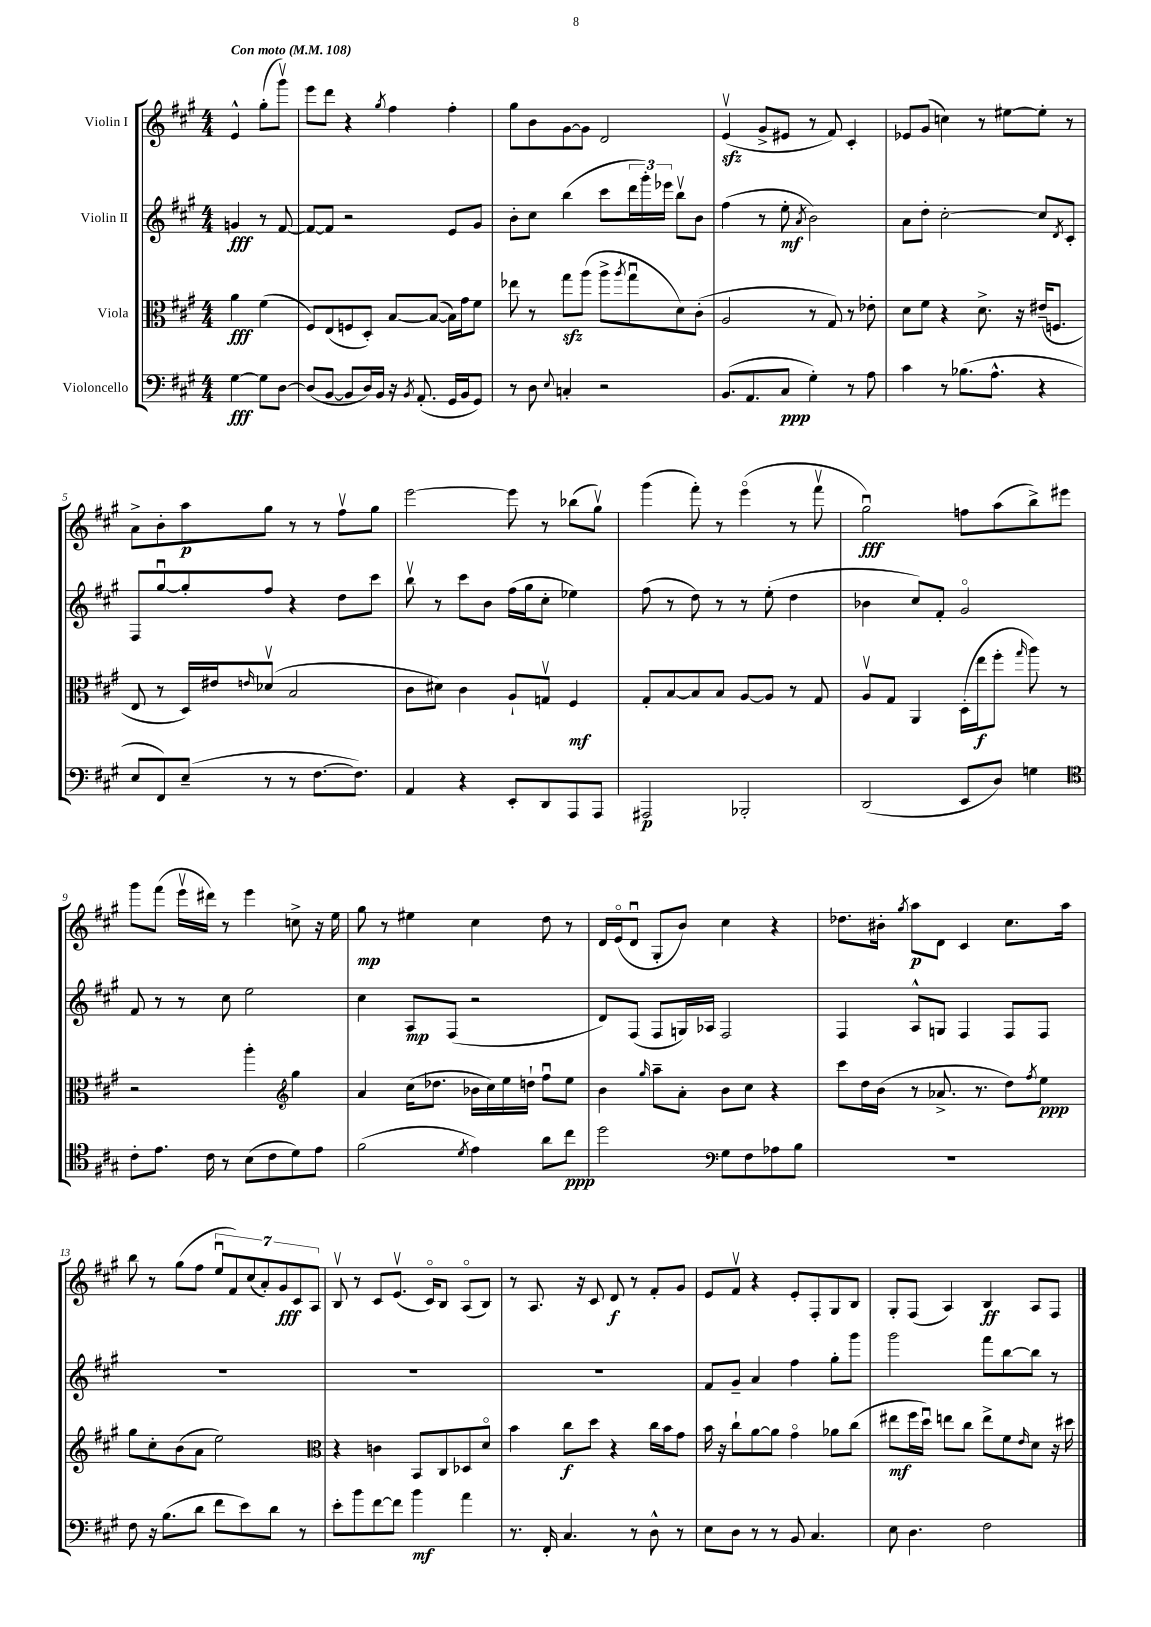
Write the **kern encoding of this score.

**kern	**kern	**kern	**kern
*staff4	*staff3	*staff2	*staff1
*clefF4	*clefC3	*clefG2	*clefG2
*k[f#c#g#]	*k[f#c#g#]	*k[f#c#g#]	*k[f#c#g#]
*M4/4	*M4/4	*M4/4	*M4/4
*MM108	*MM108	*MM108	*MM108
[4G#	4a	4g	4e^^
8G#]	(4f#	8r	(8gg#'
[8D	.	[8f#	8ggg#v)
=	=	=	=
(8D]	8F#)	8f#_	8eee
[8BB	(8E	8f#]	8ddd
8BB]	8F	2r	4r
16D)	8D')	.	.
16BB	.	.	.
.	.	.	8qgg#
16r	[8B	.	4ff#
8qBB	.	.	.
(8.AA'	.	.	.
.	(8B_	.	.
16GG#	16B])	8e	4ff#'
16BB	16g#	.	.
8GG#)	8f#	8g#	.
=	=	=	=
8r	8ee-	8b'	8gg#
8D	8r	8cc#	8b
8qqE	.	.	.
4C'	8gg#	(4bb	[8g#
.	(8aa	.	8g#]
2r	8aa^	8ccc#	2d
.	8qaa	.	.
.	8gg#u	24ddd	.
.	.	24ggg#')	.
.	.	24eee-	.
.	8d)	8bbv	.
.	(8c#'	8b	.
=	=	=	=
(8.BB	2A	(4ff#	(4ev
8.AA	.	.	.
.	.	8r	8g#^
8C#	.	8ee'	8e#
.	.	8qa	.
4G#')	8r	2b)	8r
.	8G#)	.	8f#)
8r	8r	.	4c#'
8A	8e-'	.	.
=	=	=	=
4c#	8d	8a	8e-
.	8f#	8dd'	(8g#
8r	4r	[2cc#'	4cc)
(8.B-	.	.	.
.	8.d^	.	8r
8.A^^	.	.	.
.	.	.	[8ee#
.	16r	.	.
4r	(16e#~	8cc#]	8ee#']
.	8.F	.	.
.	.	8qd	.
.	.	8c#'	8r
=	=	=	=
8E	8E	8F#	8a^
8FF#)	8r	[8gg#u	8b'
(8E~	16D)	8gg#']	8aa
.	16e#	.	.
.	16qqe	.	.
8r	(8d-v	8ff#	8gg#
8r	2B	4r	8r
[8.F#	.	.	8r
.	.	8dd	8ff#v
8.F#])	.	.	.
.	.	8ccc#	8gg#
=	=	=	=
4AA	8c#	8bbv	[2eee
.	8d#)	8r	.
4r	4c#	8ccc#	.
.	.	8b	.
8EE'	8A`	(16ff#	8eee]
.	.	16gg#	.
8DD	8Gv	8cc#'	8r
8AAA	4F#	4ee-)	(8bb-
8AAA	.	.	8gg#v)
=	=	=	=
2AAA#	8G#'	(8ff#	(4ggg#
.	[8B	8r	.
.	8B]	8dd)	8fff#')
.	8B	8r	8r
2BBB-'	[8A	8r	(4eeeo
.	8A]	(8ee'	.
.	8r	4dd	8r
.	8G#	.	8fff#v
=	=	=	=
(2DD	8Av	4b-	2gg#u)
.	8G#	.	.
.	4AA	8cc#)	.
.	.	8f#'	.
8EE	(16D'	2g#o	8ff
.	16ee	.	.
8D)	8ff#'	.	(8aa
.	16qqgg#	.	.
4G	8aa)	.	8bb^)
.	8r	.	8eee#
=	=	=	=
*clefC4	*	*	*
8c#'	2r	8f#	8ggg#
8.e	.	8r	(8fff#
.	.	8r	16eeev
16c#	.	.	16ddd#)
8r	.	8cc#	8r
(8B	4aa'	2ee	4eee
8c#	.	.	.
*	*clefG2	*	*
8d)	4gg#	.	8cc^
8e	.	.	16r
.	.	.	16ee
=	=	=	=
(2f#	4a	4cc#	8gg#
.	.	.	8r
.	(16cc#	8A	4ee#
.	8.dd-	.	.
.	.	(8F#	.
8qd	.	.	.
4e)	16b-	2r	4cc#
.	16cc#)	.	.
.	16ee	.	.
.	16dd`	.	.
8a	8ff#u	.	8dd
8cc#	8ee	.	8r
=	=	=	=
2dd	4b	8d)	16d
.	.	.	(16eo
.	.	(8F#	8du
.	16qqgg#	.	.
.	8aa~	8F#	8G#'
.	8a'	16G)	8b)
.	.	16A-	.
*clefF4	*	*	*
8G#	8b	2F#	4cc#
8F#	8cc#	.	.
8A-	4r	.	4r
8B	.	.	.
=	=	=	=
1r	8ccc#	4F#	8.dd-
.	16dd	.	.
.	(16b	.	16b#'
.	.	.	8qgg#
.	8r	8A^^	8aa
.	8.a-^	8G	8d
.	.	4F#	4c#
.	8.r	.	.
.	8dd)	8F#	8.cc#
.	8qff#	.	.
.	8ee	8F#	.
.	.	.	16aa
=	=	=	=
8F#	8gg#	1r	8bb
16r	8cc#'	.	8r
(8.B	.	.	.
.	(8b	.	(8gg#
8d	8a	.	8ff#
8f#	2ee)	.	14eeu
.	.	.	14f#)
8e)	.	.	.
.	.	.	(14cc#
.	.	.	14a')
8d	.	.	.
.	.	.	14g#
.	.	.	14c#
8r	.	.	.
.	.	.	14A
=	=	=	=
*	*clefC3	*	*
8e'	4r	1r	8Bv
8b	.	.	8r
[8f#	4c	.	8c#
8f#]	.	.	(8.ev
4b	8BB	.	.
.	.	.	16c#o)
.	8C#	.	8B
4a	8D-	.	(8Ao
.	8do	.	8B)
=	=	=	=
8.r	4b	1r	8r
.	.	.	8.A
16FF#'	.	.	.
4.C#	8cc#	.	.
.	.	.	16r
.	8dd	.	8c#
.	4r	.	8d
8r	.	.	8r
8D^^	16cc#	.	8f#'
.	16b	.	.
8r	8g#	.	8g#
=	=	=	=
8E	16b	8f#	8e
.	16r	.	.
8D	8cc#`	8g#~	8f#v
8r	[8a	4a	4r
8r	8a]	.	.
8BB	4g#o	4ff#	8e'
4.C#	.	.	8F#'
.	8a-	8gg#'	8G#
.	(8cc#	8ggg#	8B
=	=	=	=
8E	8ee#	2ggg#	8G#'
4.D	16ff#	.	(8F#
.	16ddu)	.	.
.	8ee	.	4A)
.	8cc#	.	.
2F#	8ee^	8fff#	4B
.	8f#	[8bb	.
.	16qqe	.	.
.	8d	8bb]	8A
.	16r	8r	8F#
.	16dd#	.	.
==	==	==	==
*-	*-	*-	*-
